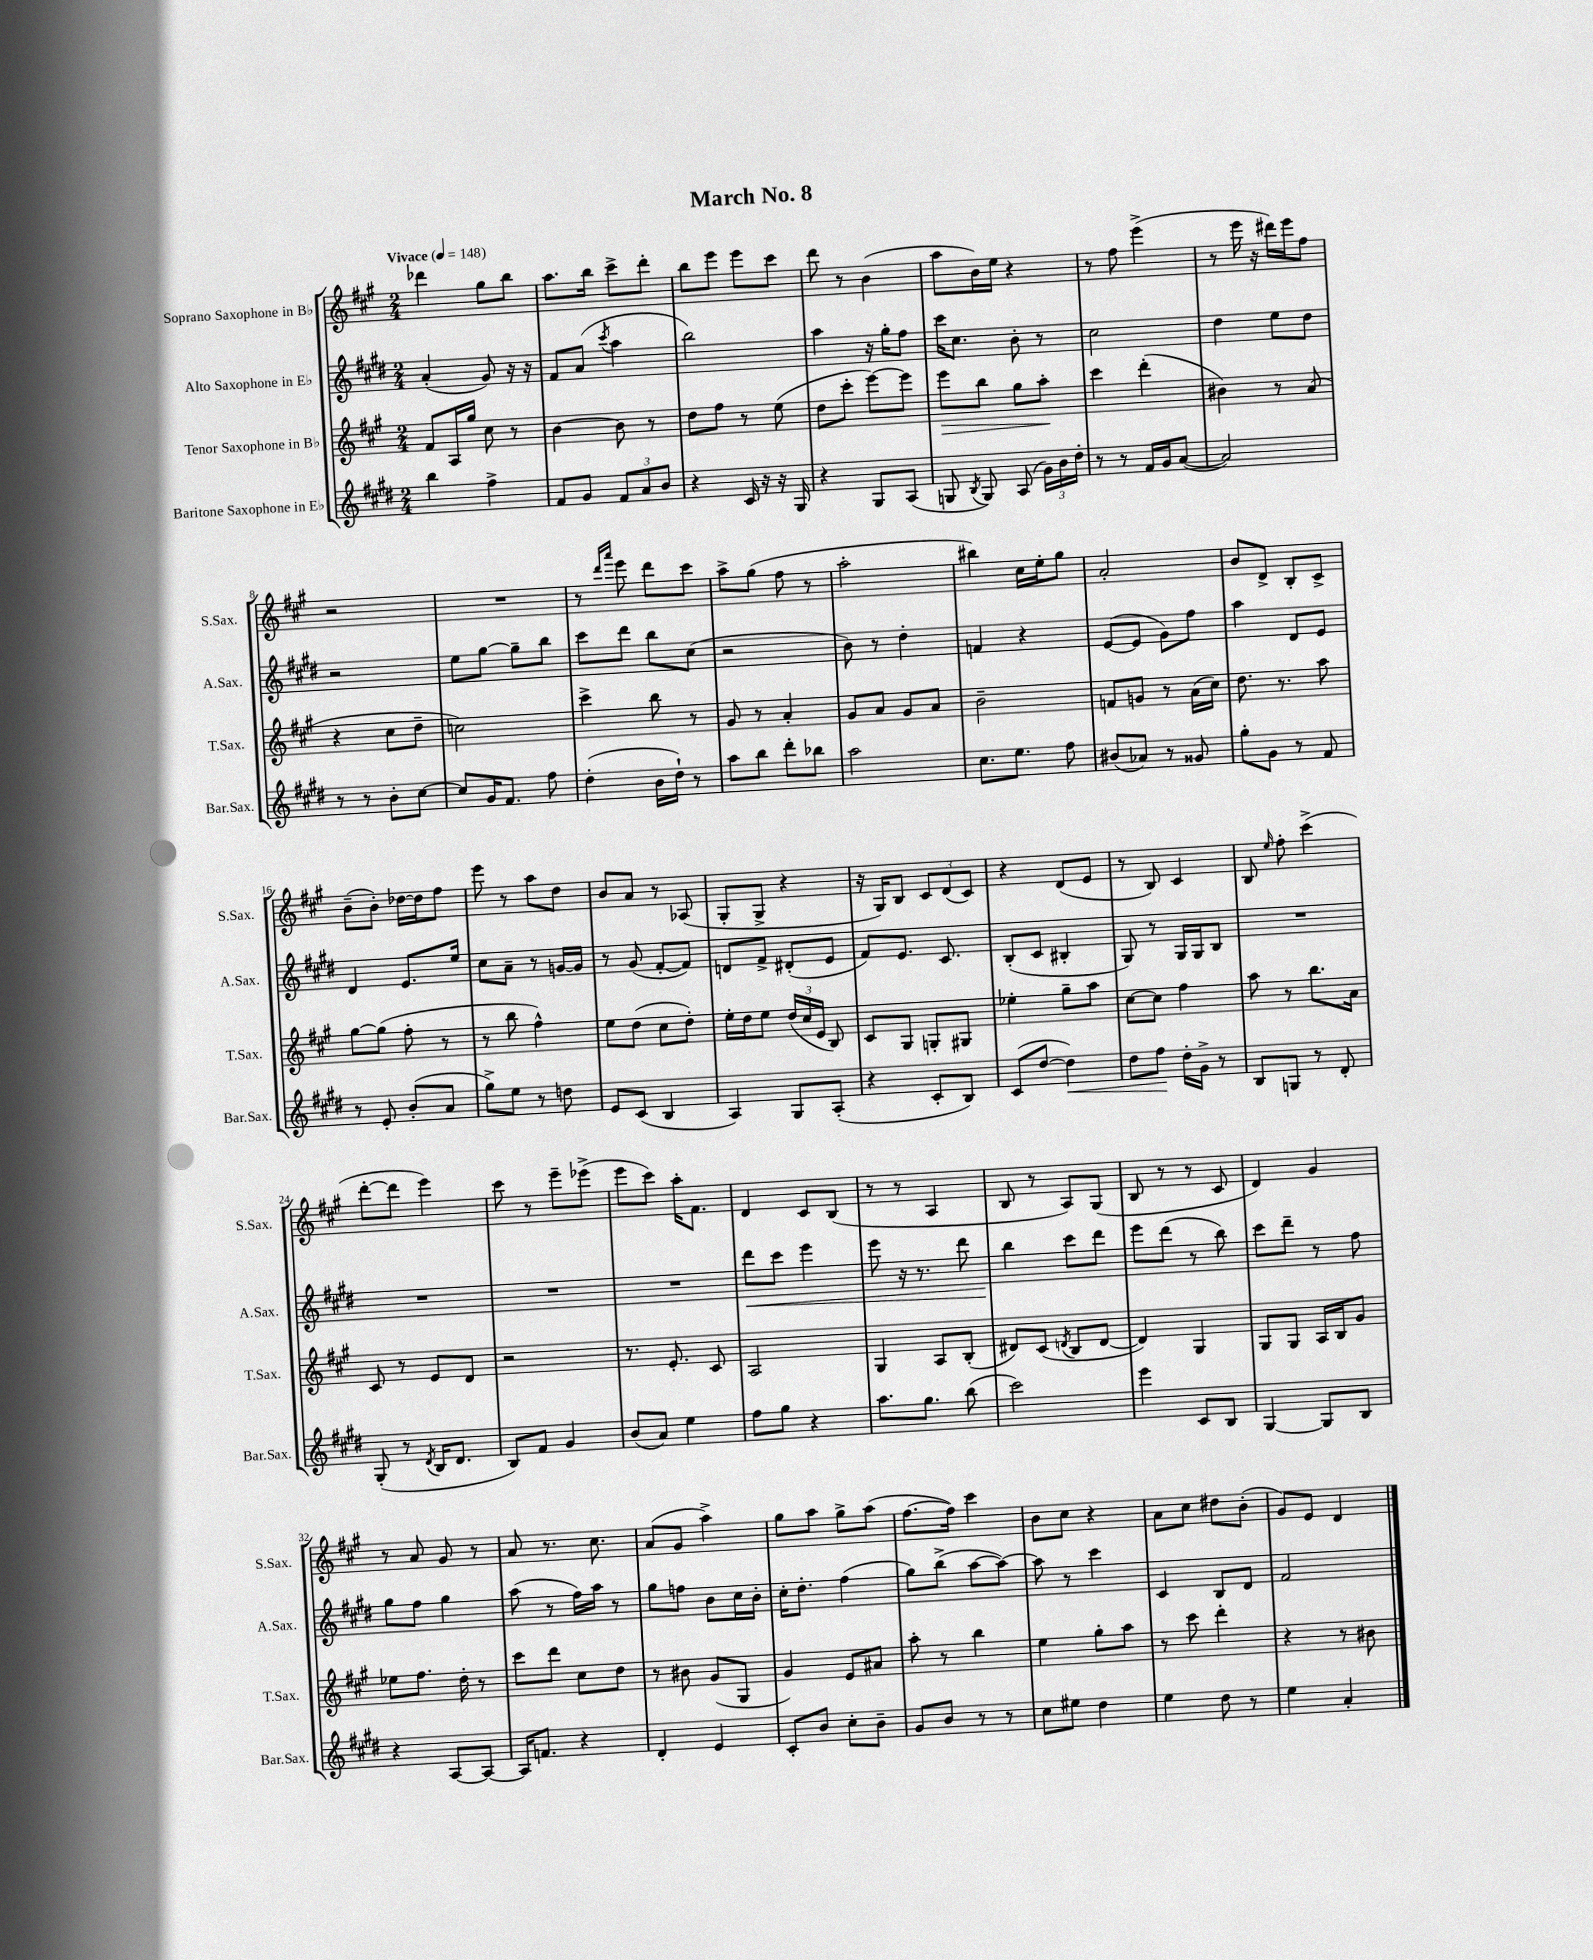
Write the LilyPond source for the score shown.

\header { title = "March No. 8" }
<<
\new StaffGroup <<
\new Staff = "s0" \with { instrumentName = "Soprano Saxophone in Bb" shortInstrumentName = "S.Sax." } {
    \clef treble \key a \major \numericTimeSignature \time 2/4 \tempo "Vivace" 4 = 148
    \autoBeamOff des'''4 gis''8[ b''8] |
    a''8.[ b''16] cis'''8[-> d'''8]-. |
    b''8[ e'''8] e'''8[ cis'''8] |
    d'''8 r8 b'4( |
    a''8[ b'16) e''16] r4 |
    r8 fis''8 e'''4->( |
    r8 e'''16 r16 dis'''16[) e'''16 fis''8] |
    r2 |
    R2 |
    r8 \grace { d'''16[ a'''16] } e'''8 d'''8[ cis'''8] |
    a''8[-> gis''8]( fis''8 r8 |
    a''2-. |
    bis''4) cis''16[ e''16-. gis''8] |
    a'2-. |
    b'8[ d'8]-> b8[-. cis'8]-> |
    b'8[--( b'8]-.) des''16[~ des''16 fis''8] |
    e'''8 r8 a''8[ d''8] |
    b'8[ a'8] r8 aes8( |
    gis8[-. gis8]-> r4 |
    r16 gis16[) b8] \tuplet 3/2 { cis'8[ d'8( cis'8]) } |
    r4 d'8[( e'8] |
    r8 b8) cis'4 |
    b8 \grace { e''16 } fis''8-. cis'''4->( |
    d'''8[~-. d'''8] e'''4) |
    cis'''8 r8 e'''8[-- ees'''8]->( |
    e'''8[ cis'''8]) a''16[-. fis'8.] |
    d'4 cis'8[ b8]( |
    r8 r8 a4 |
    b8 r8 a8[) gis8]( |
    b8 r8 r8 cis'8 |
    d'4) gis'4 |
    r8 a'8 gis'8 r8 |
    a'8 r8. cis''8. |
    a'8[( gis'8] a''4->) |
    gis''8[ a''8] gis''8[-> a''8]( |
    fis''8.[~ fis''16]) cis'''4 |
    b'8[ cis''8] r4 |
    a'8[ cis''8] dis''8[ b'8]-.( |
    gis'8[) e'8] d'4 \bar "|." |
}
\new Staff = "s1" \with { instrumentName = "Alto Saxophone in Eb" shortInstrumentName = "A.Sax." } {
    \clef treble \key e \major \numericTimeSignature \time 2/4
    \autoBeamOff a'4-.( gis'8) r16 r16 |
    fis'8[ a'8]( \acciaccatura { cis'''8 } a''4 |
    b''2) |
    a''4 r16 gis''16[-. fis''8] |
    cis'''16[ cis''8.] b'8-. r8 |
    cis''2 |
    dis''4 e''8[ dis''8] |
    r2 |
    e''8[ gis''8]~ gis''8[-- b''8] |
    cis'''8[ dis'''8] b''8[ cis''8]( |
    r2 |
    b'8) r8 dis''4-. |
    f'4 r4 |
    e'8[~( e'8] gis'8[) fis''8] |
    a''4 dis'8[ e'8] |
    dis'4 e'8.[ e''16] |
    cis''8[ a'8]-- r8 g'16[~ g'16] |
    r8 gis'8( fis'8[~-. fis'8]) |
    d'8[ fis'8]-> dis'8[-.( e'8] |
    fis'8[) e'8.] cis'8. |
    b8[-.( cis'8] bis4-. |
    gis8) r8 gis16[ gis16 b8] |
    R2 |
    R2 |
    R2 |
    R2 |
    dis'''8[\< cis'''8] e'''4 |
    e'''8 r16 r8. dis'''8 |
    b''4\! cis'''8[ dis'''8] |
    e'''8[ dis'''8]( r8 b''8) |
    cis'''8[ dis'''8]-- r8 fis''8 |
    gis''8[ fis''8] gis''4 |
    a''8( r8 fis''16[) a''16] r8 |
    gis''8[ f''8] b'8[ cis''16 b'16]-. |
    cis''16[-. dis''8.]-. fis''4( |
    gis''8[) b''8]->( a''8[~ a''8]~) |
    a''8 r8 cis'''4 |
    cis'4 b8[ dis'8] |
    fis'2 \bar "|." |
}
\new Staff = "s2" \with { instrumentName = "Tenor Saxophone in Bb" shortInstrumentName = "T.Sax." } {
    \clef treble \key a \major \numericTimeSignature \time 2/4
    \autoBeamOff fis'8[ a16 gis''16] cis''8 r8 |
    b'4~ b'8 r8 |
    d''8[ fis''8] r8 e''8( |
    d''8[ cis'''8]-. e'''8[~) e'''8] |
    e'''8[\> b''8] gis''8[ a''8]-.\! |
    cis'''4 d'''4-.( |
    bis'4) r8 a'8( |
    r4 cis''8[ d''8]-- |
    c''2) |
    cis'''4-> b''8 r8 |
    gis'8 r8 a'4-. |
    gis'8[ a'8] gis'8[ a'8] |
    b'2-- |
    f'8[ g'8] r8 a'16[( cis''16]) |
    d''8. r8. a''8 |
    gis''8[~ gis''8]( fis''8-. r8 |
    r8 b''8 fis''4-^) |
    e''8[ d''8]( cis''8[ d''8]-.) |
    e''16[-. d''16 e''8] \tuplet 3/2 { d''16[( cis''16 e'16] } b8) |
    cis'8[ gis8] g8[-. gis8] |
    ees''4-. gis''8[-- a''8] |
    cis''8[~ cis''8] fis''4 |
    a''8 r8 b''8.[ a'16] |
    cis'8 r8 e'8[ d'8] |
    r2 |
    r8. e'8.-. cis'8 |
    a2 |
    gis4 a8[ b8]-.( |
    dis'8[) cis'8]( \acciaccatura { d'8 } b8[ d'8]~ |
    d'4) gis4 |
    gis8[ gis8] a16[ b16 gis'8] |
    ees''8[ fis''8.] d''16-. r8 |
    cis'''8[ d'''8] cis''8[ d''8] |
    r8 bis'8 gis'8[( gis8] |
    gis'4) e'8[ ais'8] |
    a''8-. r8 b''4 |
    e''4 gis''8[-. a''8] |
    r8 cis'''8 d'''4-. |
    r4 r8 bis'8 \bar "|." |
}
\new Staff = "s3" \with { instrumentName = "Baritone Saxophone in Eb" shortInstrumentName = "Bar.Sax." } {
    \clef treble \key e \major \numericTimeSignature \time 2/4
    \autoBeamOff b''4 fis''4-> |
    fis'8[ gis'8] \tuplet 3/2 { fis'8[ a'8 b'8] } |
    r4 cis'16 r16 r16 gis16 |
    r4 gis8[ a8]( |
    g8 \acciaccatura { b8 } g8) a8( \tuplet 3/2 { gis'16[) b'16 dis''16]-. } |
    r8 r8 fis'16[ gis'16 a'8]~( |
    a'2) |
    r8 r8 b'8[-. cis''8]~ |
    cis''8[ gis'16 fis'8.] fis''8 |
    dis''4-.( b'16[ dis''16]-!) r8 |
    a''8[ b''8] dis'''8[-. bes''8] |
    a''2 |
    cis''8.[ e''8.] fis''8 |
    bis'8[( aes'8]) r8 gisis'8 |
    gis''8[-. gis'8] r8 fis'8 |
    r8 e'8-. b'8[-.( a'8] |
    gis''8[->) e''8] r8 d''8 |
    e'8[ cis'8]( b4 |
    a4) gis8[ a8]-.( |
    r4 cis'8[-. b8]) |
    cis'8[( dis''8]~ dis''4\<) |
    dis''8[ fis''8]\! dis''16[-. gis'16]-> r8 |
    b8[ g8] r8 dis'8-. |
    gis8-.( r8 \acciaccatura { dis'8 } b16[ dis'8.] |
    b8[) fis'8] gis'4 |
    b'8[( a'8]) e''4 |
    fis''8[ gis''8] r4 |
    a''8.[ gis''8.] b''8( |
    cis'''2) |
    e'''4 cis'8[ b8] |
    gis4~ gis8[ b8] |
    r4 a8[~ a8]~ |
    a16[ f'8.] r4 |
    dis'4-. e'4 |
    cis'8[-. b'8] cis''8[-. b'8]-- |
    gis'8[ b'8] r8 r8 |
    cis''8[ eis''8] dis''4 |
    e''4 dis''8 r8 |
    e''4 a'4-. \bar "|." |
}
>>
>>
